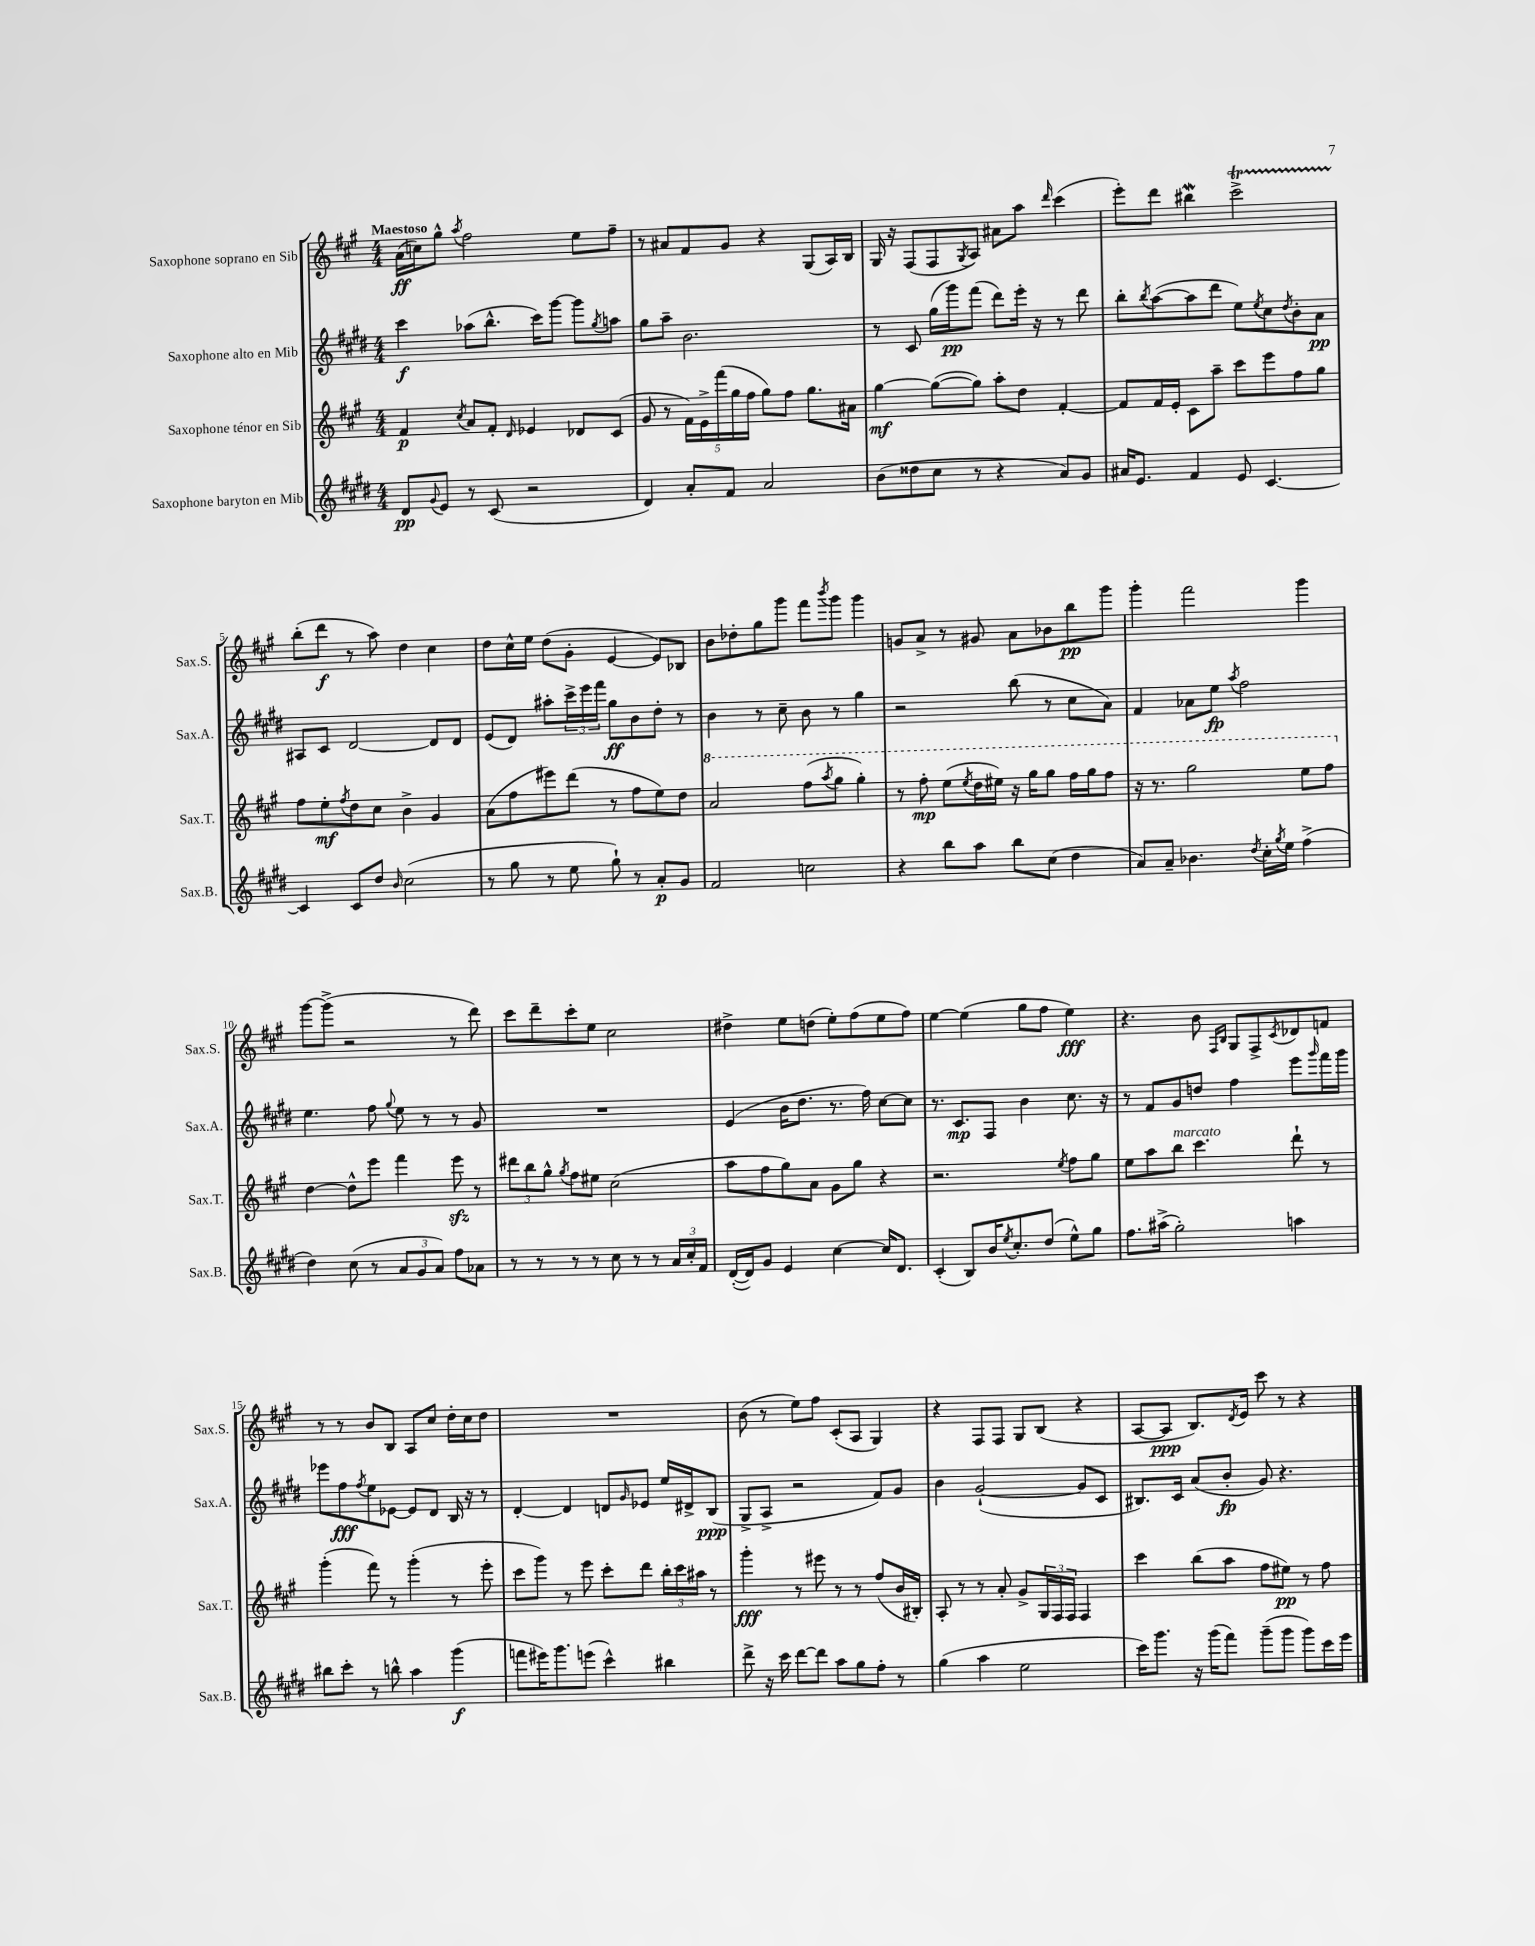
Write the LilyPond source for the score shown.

<<
\new StaffGroup <<
\new Staff = "s0" \with { instrumentName = "Saxophone soprano en Sib" shortInstrumentName = "Sax.S." } {
    \clef treble \key a \major \numericTimeSignature \time 4/4 \tempo "Maestoso"
    a'16\ff( c''16) gis''8-^ \acciaccatura { a''8 } fis''2 e''8 fis''8-- |
    r8 ais'8 fis'8 gis'8 r4 gis8( a16) b16 |
    gis16 r16 fis8( fis8 \acciaccatura { gis8 } a8) ais'8 a''8 \grace { d'''16 } cis'''4( |
    e'''8-.) d'''8 bis''4\mordent cis'''2->\startTrillSpan |
    b''8-.\stopTrillSpan( d'''8\f r8 a''8) d''4 cis''4 |
    d''8 cis''16-^ e''16 d''8( gis'8-. e'4~ e'8) bes8 |
    b'8 des''8-. gis''8 gis'''8 fis'''8 \acciaccatura { b'''8 } gis'''8 gis'''4 |
    g'8 a'8-> r8 gis'8 a'8 bes'8 b''8\pp gis'''8 |
    gis'''4-. fis'''2 gis'''4 |
    gis'''8~ gis'''8->( r2 r8 d'''8) |
    cis'''8 d'''8-- cis'''8-. e''8 cis''2 |
    dis''4-> e''8 d''8( e''8-.) fis''8( e''8 fis''8) |
    e''4~ e''4( gis''8 fis''8 e''4\fff) |
    r4. b'8 \grace { fis16 b16 } gis8 fis8-> \acciaccatura { cis'8 } des'8 f'8 |
    r8 r8 b'8 b8 a8 cis''8 d''16-. cis''16 d''8 |
    R1 |
    b'8( r8 e''8) fis''8 cis'8-.( a8 gis4) |
    r4 fis8 fis8 gis8 b8( r4 |
    a8~ a8\ppp b8.) \acciaccatura { d'8 } e'16 cis'''8 r8 r4 \bar "|." |
}
\new Staff = "s1" \with { instrumentName = "Saxophone alto en Mib" shortInstrumentName = "Sax.A." } {
    \clef treble \key e \major \numericTimeSignature \time 4/4
    cis'''4\f aes''8( b''8.-^ cis'''16) gis'''8~ gis'''8 \acciaccatura { gis''8 } a''8 |
    gis''8 a''8-- b'2. |
    r8 cis'8 gis''16( gis'''16\pp) fis'''8( dis'''8) e'''16-. r16 r8 dis'''8 |
    b''8-. \acciaccatura { b''8 } a''8~( a''8 dis'''8 e''8) \acciaccatura { e''8 } cis''8 \acciaccatura { dis''8 } b'8-. a'8\pp |
    ais8 cis'8 dis'2~ dis'8 dis'8 |
    e'8( dis'8) ais''8-. \tuplet 3/2 { cis'''16-> e'''16 fis'''16 } gis''8\ff b'8 dis''8-. r8 |
    b'4 r8 cis''8-- b'8 r8 gis''4 |
    r2 b''8( r8 cis''8 a'8) |
    fis'4 aes'8 e''8\fp \acciaccatura { a''8 } fis''2 |
    e''4. fis''8 \appoggiatura { gis''8 } e''8 r8 r8 gis'8 |
    R1 |
    e'4( b'16 dis''8. r8. fis''16) cis''8~ cis''8 |
    r8. cis'8.\mp fis8 b'4 cis''8. r16 |
    r8 fis'8 gis'8 d''8 fis''4 e'''8 \grace { gis'''16 } fis'''16 gis'''16 |
    ees'''8 fis''8\fff \acciaccatura { fis''8 } e''8 ees'8~ ees'8 dis'8 b16 r16 r8 |
    dis'4~-. dis'4 d'8 \grace { gis'16 } ees'8 e''16 dis'16-> b8\ppp( |
    gis8-> a8-> r2 fis'8) gis'8 |
    b'4 gis'2~-!( gis'8 cis'8 |
    bis8.) cis'16 a'8( b'8-.\fp gis'8) r4. \bar "|." |
}
\new Staff = "s2" \with { instrumentName = "Saxophone ténor en Sib" shortInstrumentName = "Sax.T." } {
    \clef treble \key a \major \numericTimeSignature \time 4/4
    fis'4\p \acciaccatura { cis''8 } a'8 fis'8-. \grace { d'16 } ees'4 des'8 cis'8( |
    gis'8 r8 \tuplet 5/4 { fis'16) e'16-> fis'''16( gis''16 fis''16 } gis''8) fis''8 gis''8. ais'16 |
    gis''4~\mf gis''8~( gis''8) a''8-. d''8 fis'4~-. |
    fis'8 fis'16 e'16-. cis'8 a''8-- cis'''8 e'''8 fis''8 gis''8 |
    fis''8 e''8-.\mf \acciaccatura { fis''8 } d''8 cis''8 b'4-> gis'4 |
    a'8( fis''8 eis'''8) d'''8( r8 fis''8 e''8) d''8 |
    \ottava #1 a''2 fis'''8( \acciaccatura { a'''8 } gis'''8 gis'''4-.) |
    r8 fis'''8-.\mp e'''8( \acciaccatura { e'''8 } d'''16 eis'''16) r16 gis'''16 gis'''8 fis'''16 gis'''16 fis'''8 |
    r16 r8. gis'''2 e'''8 fis'''8 \ottava #0 |
    d''4~ d''8-^ e'''8 fis'''4 e'''8\sfz r8 |
    \tuplet 3/2 { dis'''8 b''8 gis''8-^ } \acciaccatura { gis''8 } fis''8 eis''8 cis''2( |
    a''8 fis''8 gis''8) a'8 gis'8 gis''8 r4 |
    r2. \acciaccatura { e''8 } fis''8 gis''8 |
    e''8 a''8 b''8^\markup { \italic "marcato" } cis'''4. d'''8-! r8 |
    gis'''4-.( fis'''8) r8 gis'''4-.( r8 e'''8-. |
    cis'''8 gis'''8) r8 e'''8 cis'''8-. d'''8 \tuplet 3/2 { b''16-. cis'''16 ais''16 } r8 |
    gis'''4-.\fff r8 eis'''8 r8 r8 fis''8( b'16 bis16-.) |
    a8-. r8 r8 a'8-. gis'8-> \tuplet 3/2 { gis16 fis16 fis16 } fis4 |
    cis'''4 b''8( a''8 fis''8 eis''8\pp) r8 fis''8 \bar "|." |
}
\new Staff = "s3" \with { instrumentName = "Saxophone baryton en Mib" shortInstrumentName = "Sax.B." } {
    \clef treble \key e \major \numericTimeSignature \time 4/4
    dis'8\pp \appoggiatura { gis'8 } e'8 r8 cis'8( r2 |
    dis'4) a'8-. fis'8 a'2 |
    b'8( disis''8 cis''8 r8 r4 a'8) gis'8 |
    ais'16 e'8. fis'4 e'8 cis'4.~ |
    cis'4 cis'8 dis''8 \grace { b'16 } cis''2( |
    r8 gis''8 r8 e''8 gis''8-!) r8 a'8-.\p gis'8 |
    fis'2 c''2 |
    r4 b''8 a''8 b''8 cis''8( dis''4 |
    a'8) a'8-- bes'4. \acciaccatura { dis''8 } cis''16-. \acciaccatura { gis''8 } e''16 fis''4->( |
    dis''4) cis''8( r8 \tuplet 3/2 { a'8 gis'8 a'8) } fis''8 aes'8 |
    r8 r8 r8 r8 cis''8 r8 r8 \tuplet 3/2 { a'16 cis''16-. fis'16 } |
    dis'16~-.( dis'16) gis'8 e'4 cis''4~ cis''16 dis'8. |
    cis'4-.( b8) b'16 \acciaccatura { e''8 } cis''8.-. dis''8( e''8-^) gis''8 |
    fis''8. ais''16->( gis''2-.) a''4 |
    bis''8 cis'''8-. r8 b''8-^ a''4 gis'''4\f( |
    f'''8 eis'''16) gis'''8. e'''8( cis'''4-^) bis''4 |
    dis'''8-> r16 cis'''16 dis'''8~ dis'''8 a''8 gis''8 fis''8-. r8 |
    gis''4( a''4 e''2 |
    cis'''16) gis'''8. r16 gis'''16( fis'''8) gis'''8--( gis'''8 gis'''8) cis'''16 e'''16 \bar "|." |
}
>>
>>
